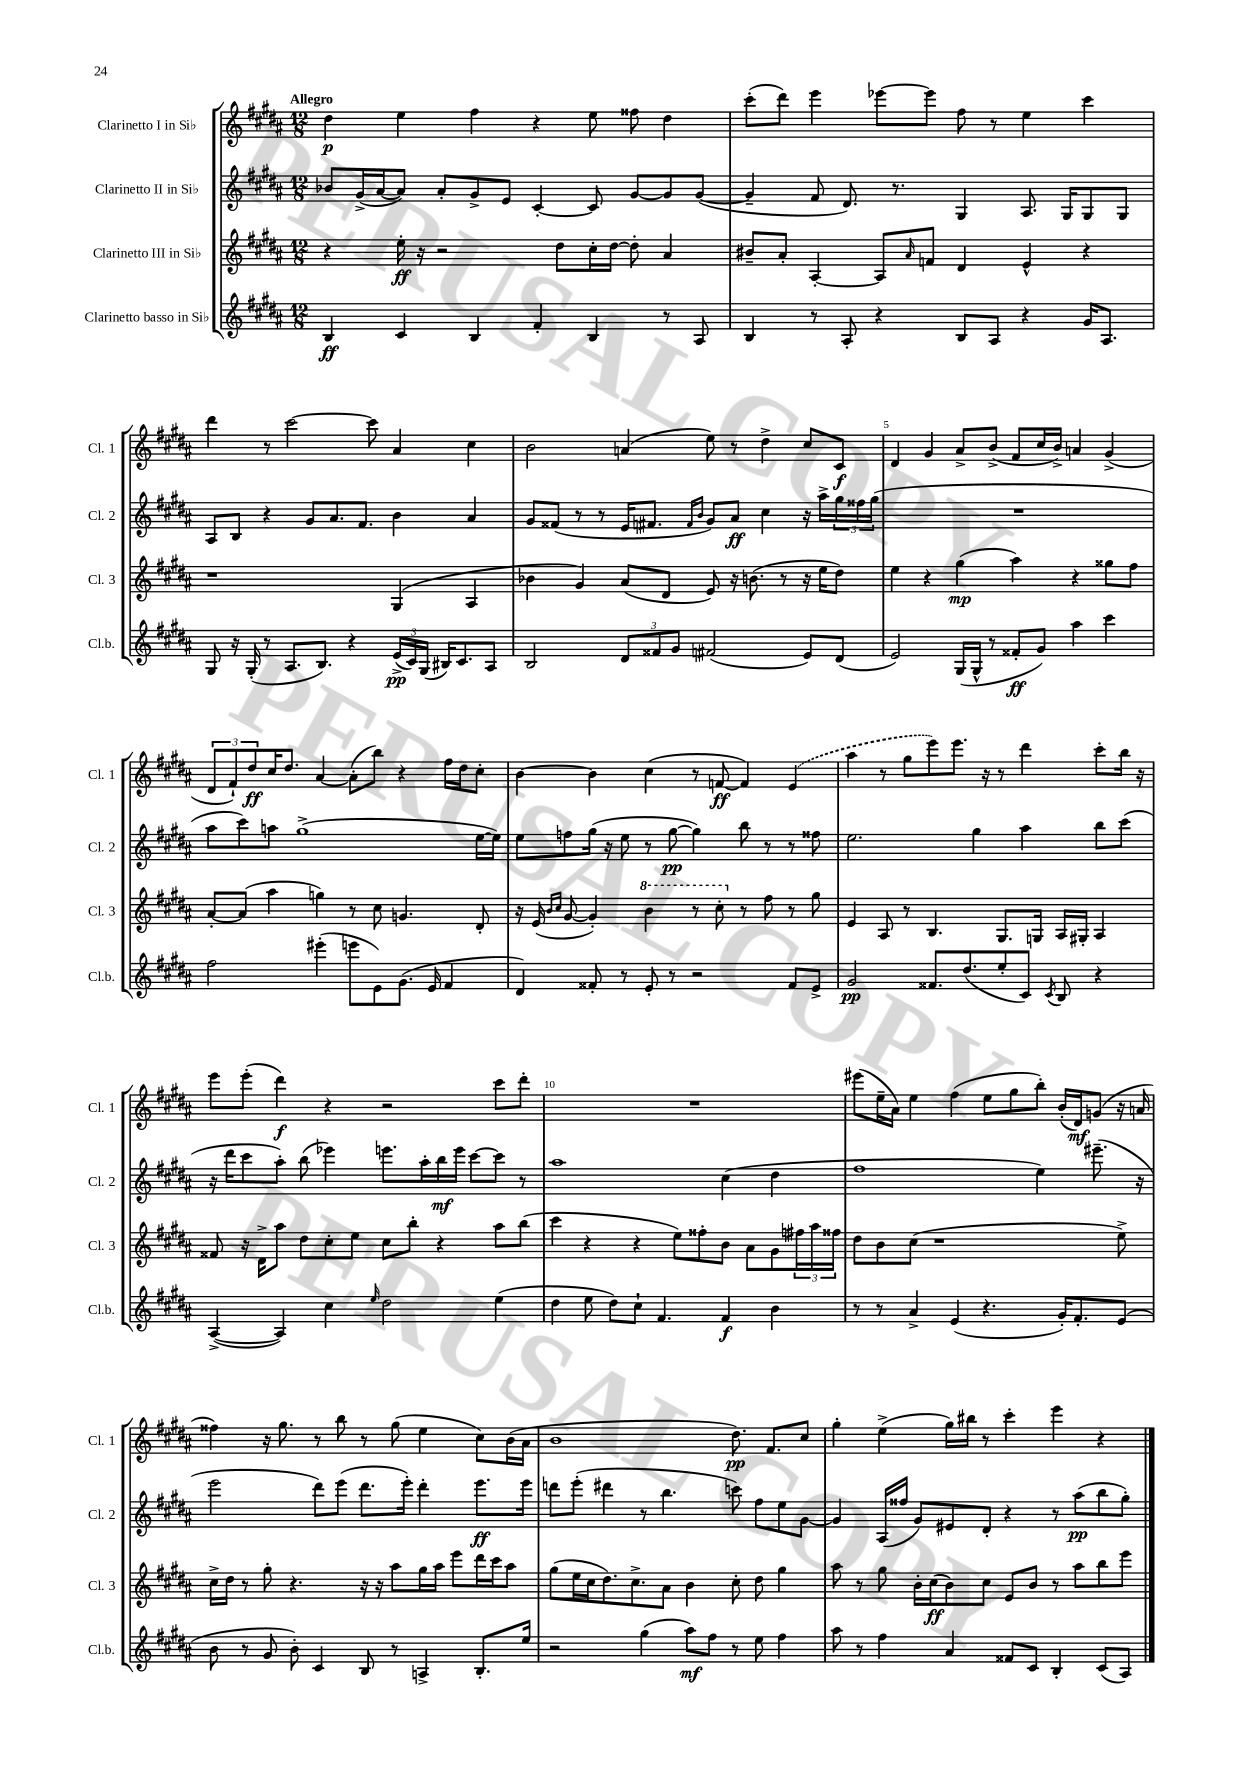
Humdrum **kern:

**kern	**kern	**kern	**kern
*staff4	*staff3	*staff2	*staff1
*clefG2	*clefG2	*clefG2	*clefG2
*k[f#c#g#d#a#]	*k[f#c#g#d#a#]	*k[f#c#g#d#a#]	*k[f#c#g#d#a#]
*M12/8	*M12/8	*M12/8	*M12/8
4B	4r	8b-	4dd#
.	.	(16g#^	.
.	.	[16a#	.
4c#	16ee'	8a#])	4ee
.	16r	.	.
.	2r	8a#'	.
4B	.	8g#^	4ff#
.	.	8e	.
4f#'	.	[4c#'	4r
.	8dd#	.	.
4B	16cc#'	8c#]	8ee
.	[16dd#	.	.
.	8dd#']	[8g#	8ff##
8r	4a#	8g#]	4dd#
8A#	.	([8g#	.
=	=	=	=
4B	8b#~	4g#~]	(8ccc#'
.	8a#'	.	8ddd#)
8r	[4A#'	8f#	4eee
8A#'	.	8.d#)	.
4r	8A#]	.	[8eee-
.	.	8.r	.
.	16qqa#	.	.
.	8f	.	8eee-]
8B	4d#	4G#	8ff#
8A#	.	.	8r
4r	4e^^	8.A#	4ee
.	.	16G#	.
16g#	4r	8G#	4ccc#
8.A#	.	.	.
.	.	8G#	.
=	=	=	=
8G#	1r	8A#	4ddd#
16r	.	8B	.
(16G#'	.	.	.
8r	.	4r	8r
8.A#	.	.	[2ccc#
.	.	8g#	.
8.B)	.	.	.
.	.	8.a#	.
4r	.	.	.
.	.	8.f#	.
.	.	.	8ccc#]
(24e^	(4G#	4b	4a#
24c#)	.	.	.
(24G#	.	.	.
16B#)	.	.	.
8.c#	.	.	.
.	4A#	4a#	4cc#
8A#	.	.	.
=	=	=	=
2B	4b-	8g#	2b
.	.	(8f##	.
.	4g#)	8r	.
.	.	8r	.
12d#	(8a#	16e	(4a
.	.	8.f#	.
12f##	.	.	.
.	8d#	.	.
12g#	.	.	.
.	.	16qqf#	.
.	.	16qqb	.
(2f#	8e)	8g#)	8ee)
.	16r	8a#	8r
.	(8.b	.	.
.	.	4cc#	4dd#^
.	8r	.	.
8e)	16r	16r	8cc#
.	16ee	16aa#^	.
(8d#	8dd#)	24gg#	8c#
.	.	24ff##	.
.	.	(24gg#	.
=	=	=	=
2e)	4ee	1.r	4d#
.	4r	.	4g#
(16G#	(4gg#	.	8a#^
16G#^^	.	.	.
8r	.	.	(8b^
8f##'	4aa#)	.	8f#
8g#)	.	.	16cc#
.	.	.	16b^)
4aa#	4r	.	4a
4ccc#	8gg##	.	(4g#^
.	8ff#	.	.
=	=	=	=
2ff#	[8a#'	8aa#	12d#
.	.	.	12f#`)
.	(8a#]	8ccc#)	.
.	.	.	12dd#
.	4aa#	8aa	16cc#
.	.	.	8.dd#
.	.	(1gg#^	.
(4eee#'	4gg)	.	[4a#
8eee	8r	.	(8a#']
8e)	8cc#	.	8bb)
(8.g#	4.g	.	4r
16e	.	.	.
4f#	.	.	16ff#
.	.	.	16dd#
.	8d#'	[16ee	8cc#'
.	.	16ee])	.
=	=	=	=
4d#)	16r	8ee	[4b
.	(16e	.	.
.	16qqb	.	.
.	16qqcc#	.	.
.	[8g#	8ff	.
8f##'	4g#'])	(16gg#	4b]
.	.	16r	.
8r	.	8ee	.
8e'	4bb	8r	(4cc#
8r	.	[8gg#	.
2r	8r	4gg#])	8r
.	8ccc#'	.	[8f
.	8r	8bb	4f])
.	8ff#	8r	.
8f##	8r	8r	(4e
8e^	8gg#	8ff##	.
=	=	=	=
2g#	4e	2.ee	4aa#
.	8A#	.	8r
.	8r	.	8gg#
8.f##	4.B	.	8eee)
.	.	.	8.eee
(8.dd#	.	.	.
.	.	4gg#	.
.	.	.	16r
8ee'	8.G#	.	8r
8c#)	.	4aa#	4ddd#
.	16G	.	.
8qc#	.	.	.
8B	16A#	.	.
.	16G#'	.	.
4r	4A#	8bb	8ccc#'
.	.	(8ccc#	16bb
.	.	.	16r
=	=	=	=
([4A#^	8f##	16r	8eee
.	.	16ddd#	.
.	16r	8ccc#	(8eee'
.	16d#^	.	.
4A#])	8aa#	8aa#')	4ddd#)
.	8dd#	(8bb	.
4cc#	8cc#'	4eee-)	4r
.	8ee	.	.
16qqee	.	.	.
2dd#	8cc#	8.eee	2r
.	8bb'	.	.
.	.	16aa#'	.
.	4r	16bb	.
.	.	16eee	.
.	.	[8ccc#	.
(4ee	8aa#	8ccc#]	8ccc#
.	(8bb	8r	8ddd#'
=	=	=	=
4dd#	4ccc#	1aa#	1.r
8ee	4r	.	.
8dd#)	.	.	.
8cc#`	4r	.	.
4.f#	.	.	.
.	8ee)	.	.
.	8ff##'	.	.
4f#	8b	(4cc#	.
.	8a#	.	.
4b	8g#	4dd#	.
.	24ff#	.	.
.	24aa#	.	.
.	24ff##	.	.
=	=	=	=
8r	8dd#	1ff#	(8eee#
8r	8b	.	16ee~
.	.	.	16a#)
4a#^	(8cc#	.	4ee
.	1r	.	.
(4e	.	.	(4ff#
4.r	.	.	8ee
.	.	.	8gg#
.	.	4ee)	8bb')
16g#')	.	.	(16b'
8.f#'	.	.	16d#)
.	.	(8.eee#~	(8g
(8e	8ee^)	.	16r
.	.	16r	16a
=	=	=	=
8b	16cc#^	2eee	4ff##)
.	16dd#	.	.
8r	8r	.	.
8g#	8gg#'	.	16r
.	.	.	8.gg#
8b')	4.r	.	.
4c#	.	8ddd#)	8r
.	.	(8eee	8bb
8B	16r	8.ddd#	8r
.	16r	.	.
8r	8aa#	.	(8gg#
.	.	16eee')	.
4A^	16gg#	4ddd#'	4ee
.	16aa#	.	.
.	8eee	.	.
8.B'	16ddd#	8.eee	8cc#)
.	16ccc#	.	.
.	8aa#	.	(16b
16ee	.	16eee	16a#
=	=	=	=
2r	(8gg#	8ddd	1b
.	16ee	(8eee'	.
.	16cc#	.	.
.	8.dd#)	4ddd#	.
.	8.cc#^	.	.
(4gg#	.	8r	.
.	8a#	4.bb	.
8aa#)	4b	.	.
8ff#	.	.	.
8r	8cc#'	8ccc)	8.dd#)
8ee	8dd#	8ff#	.
.	.	.	8.f#
4ff#	4gg#	8ee	.
.	.	[8g#	8cc#
=	=	=	=
8aa#	8aa#	4g#]	4gg#'
8r	8r	.	.
4ff#	8gg#	(16A#	(4ee^
.	.	16ff##	.
.	16b'	8g#)	.
.	(16cc#	.	.
4a#	8b)	8e#	16gg#)
.	.	.	16bb#
.	8cc#	8d#'	8r
8f##	8e	4r	4ccc#'
8c#	8b	.	.
4B'	8r	8r	4eee
.	8aa#	(8aa#	.
(8c#	8bb	8bb	4r
8A#)	8eee	8gg#')	.
==	==	==	==
*-	*-	*-	*-
